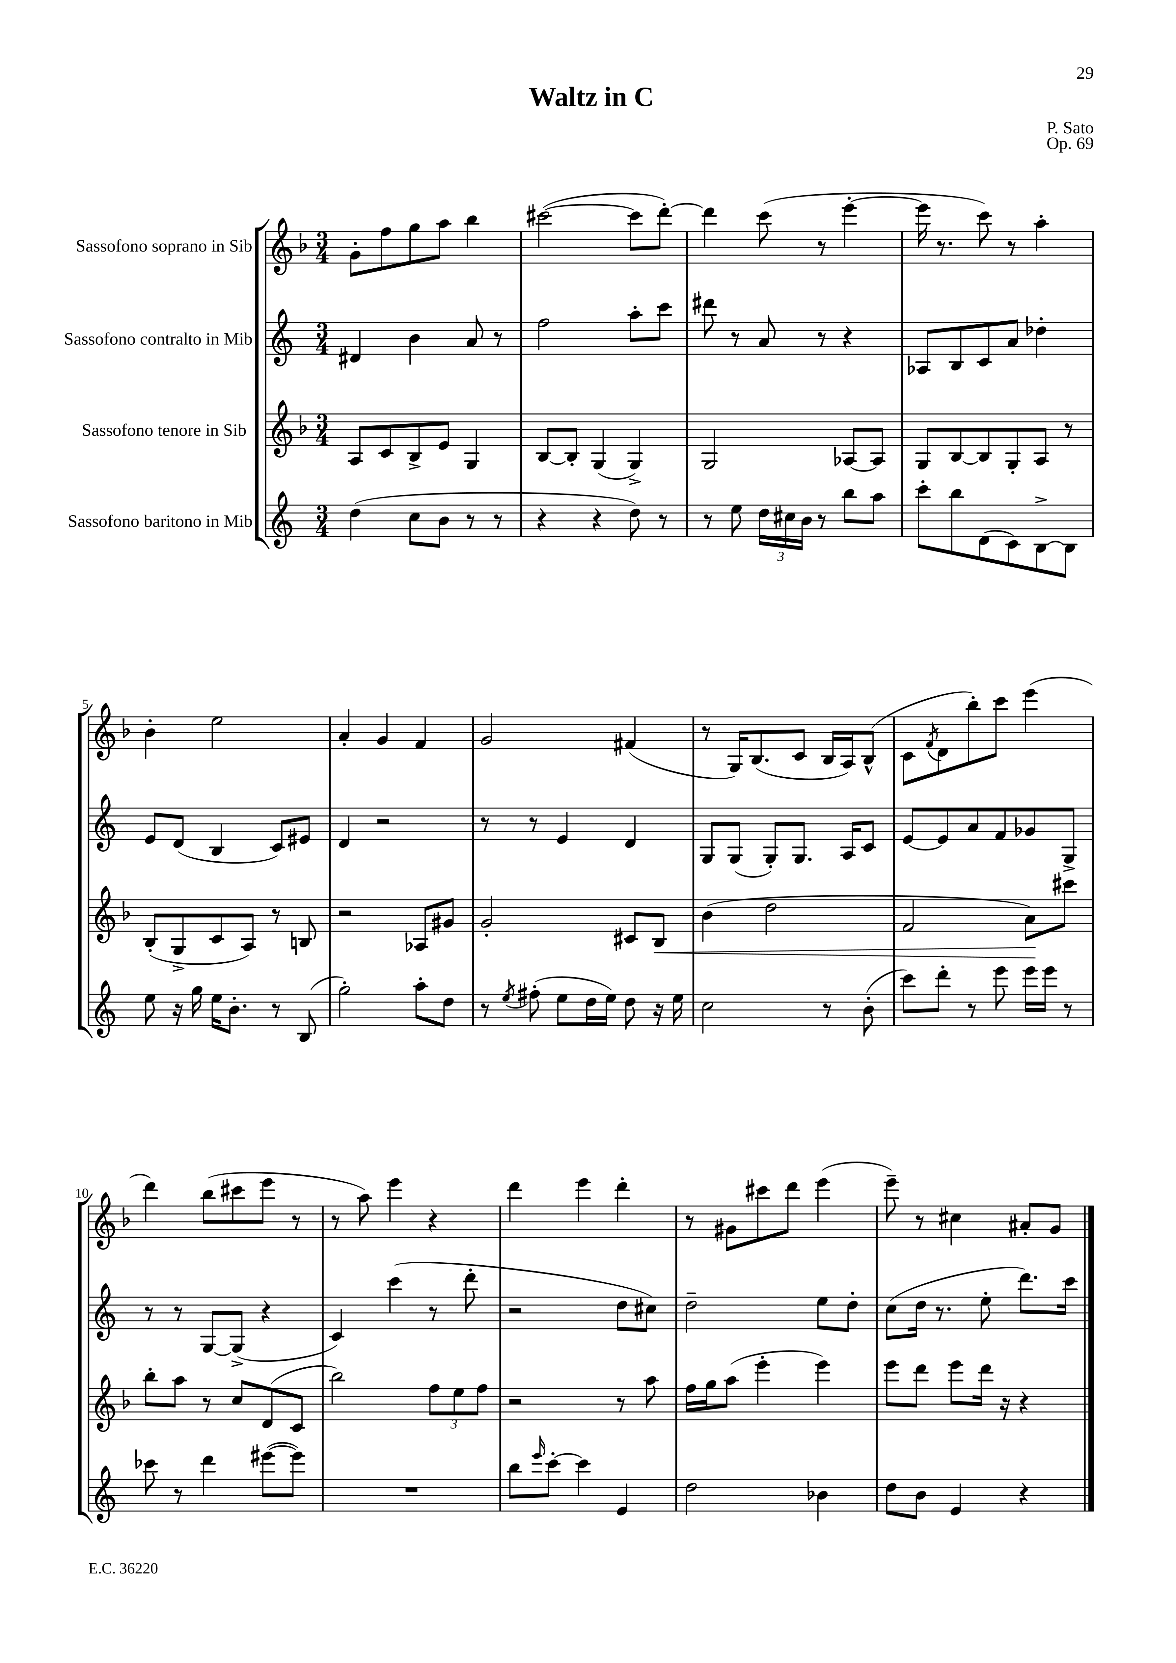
\header { title = "Waltz in C" composer = "P. Sato" opus = "Op. 69" }
<<
\new StaffGroup <<
\new Staff = "s0" \with { instrumentName = "Sassofono soprano in Sib" } {
    \clef treble \key f \major \numericTimeSignature \time 3/4
    g'8-. f''8 g''8 a''8 bes''4 |
    cis'''2~( cis'''8 d'''8~-.) |
    d'''4 c'''8( r8 e'''4~-. |
    e'''16 r8. c'''8) r8 a''4-. |
    bes'4-. e''2 |
    a'4-. g'4 f'4 |
    g'2 fis'4( |
    r8 g16) bes8.( c'8 bes16 a16) bes8-^( |
    c'8 \acciaccatura { f'8 } d'8 bes''8-.) c'''8 e'''4( |
    d'''4) bes''8( cis'''8 e'''8 r8 |
    r8 a''8) e'''4 r4 |
    d'''4 e'''4 d'''4-. |
    r8 gis'8 cis'''8 d'''8 e'''4( |
    e'''8--) r8 cis''4 ais'8-. g'8 \bar "|." |
}
\new Staff = "s1" \with { instrumentName = "Sassofono contralto in Mib" } {
    \clef treble \key c \major \numericTimeSignature \time 3/4
    dis'4 b'4 a'8 r8 |
    f''2 a''8-. c'''8 |
    dis'''8 r8 a'8 r8 r4 |
    aes8 b8 c'8 a'8 des''4-. |
    e'8 d'8( b4 c'8) eis'8 |
    d'4 r2 |
    r8 r8 e'4 d'4 |
    g8 g8( g8-.) g8. a16 c'8 |
    e'8~ e'8 a'8 f'8 ges'8 g8-> |
    r8 r8 g8~ g8->( r4 |
    c'4) c'''4( r8 d'''8-. |
    r2 d''8 cis''8) |
    d''2-- e''8 d''8-. |
    c''8( d''16 r8. e''8-. d'''8.) c'''16 \bar "|." |
}
\new Staff = "s2" \with { instrumentName = "Sassofono tenore in Sib" } {
    \clef treble \key f \major \numericTimeSignature \time 3/4
    a8 c'8 bes8-> e'8 g4 |
    bes8~ bes8-. g4( g4->) |
    g2 aes8~ aes8 |
    g8 bes8~ bes8 g8-. a8 r8 |
    bes8-.( g8-> c'8 a8) r8 b8 |
    r2 aes8 gis'8 |
    g'2-. cis'8 bes8\< |
    bes'4( d''2 |
    f'2 a'8\!) cis'''8 |
    bes''8-. a''8 r8 c''8 d'8( c'8 |
    bes''2) \tuplet 3/2 { f''8 e''8 f''8 } |
    r2 r8 a''8 |
    f''16 g''16 a''8( e'''4-. e'''4) |
    e'''8 d'''8 e'''8 d'''16 r16 r4 \bar "|." |
}
\new Staff = "s3" \with { instrumentName = "Sassofono baritono in Mib" } {
    \clef treble \key c \major \numericTimeSignature \time 3/4
    d''4( c''8 b'8 r8 r8 |
    r4 r4 d''8) r8 |
    r8 e''8 \tuplet 3/2 { d''16 cis''16 b'16 } r8 b''8 a''8 |
    c'''8-. b''8 d'8( c'8) b8~-> b8 |
    e''8 r16 g''16 e''16 b'8.-. r8 b8( |
    g''2-.) a''8-. d''8 |
    r8 \acciaccatura { e''8 } fis''8-.( e''8 d''16 e''16) d''8 r16 e''16 |
    c''2 r8 b'8-.( |
    c'''8) d'''8-. r8 e'''8 e'''16 e'''16 r8 |
    ces'''8 r8 d'''4 eis'''8~( eis'''8) |
    R2. |
    b''8 \grace { e'''16 } c'''8~-. c'''4 e'4 |
    d''2 bes'4 |
    d''8 b'8 e'4 r4 \bar "|." |
}
>>
>>
